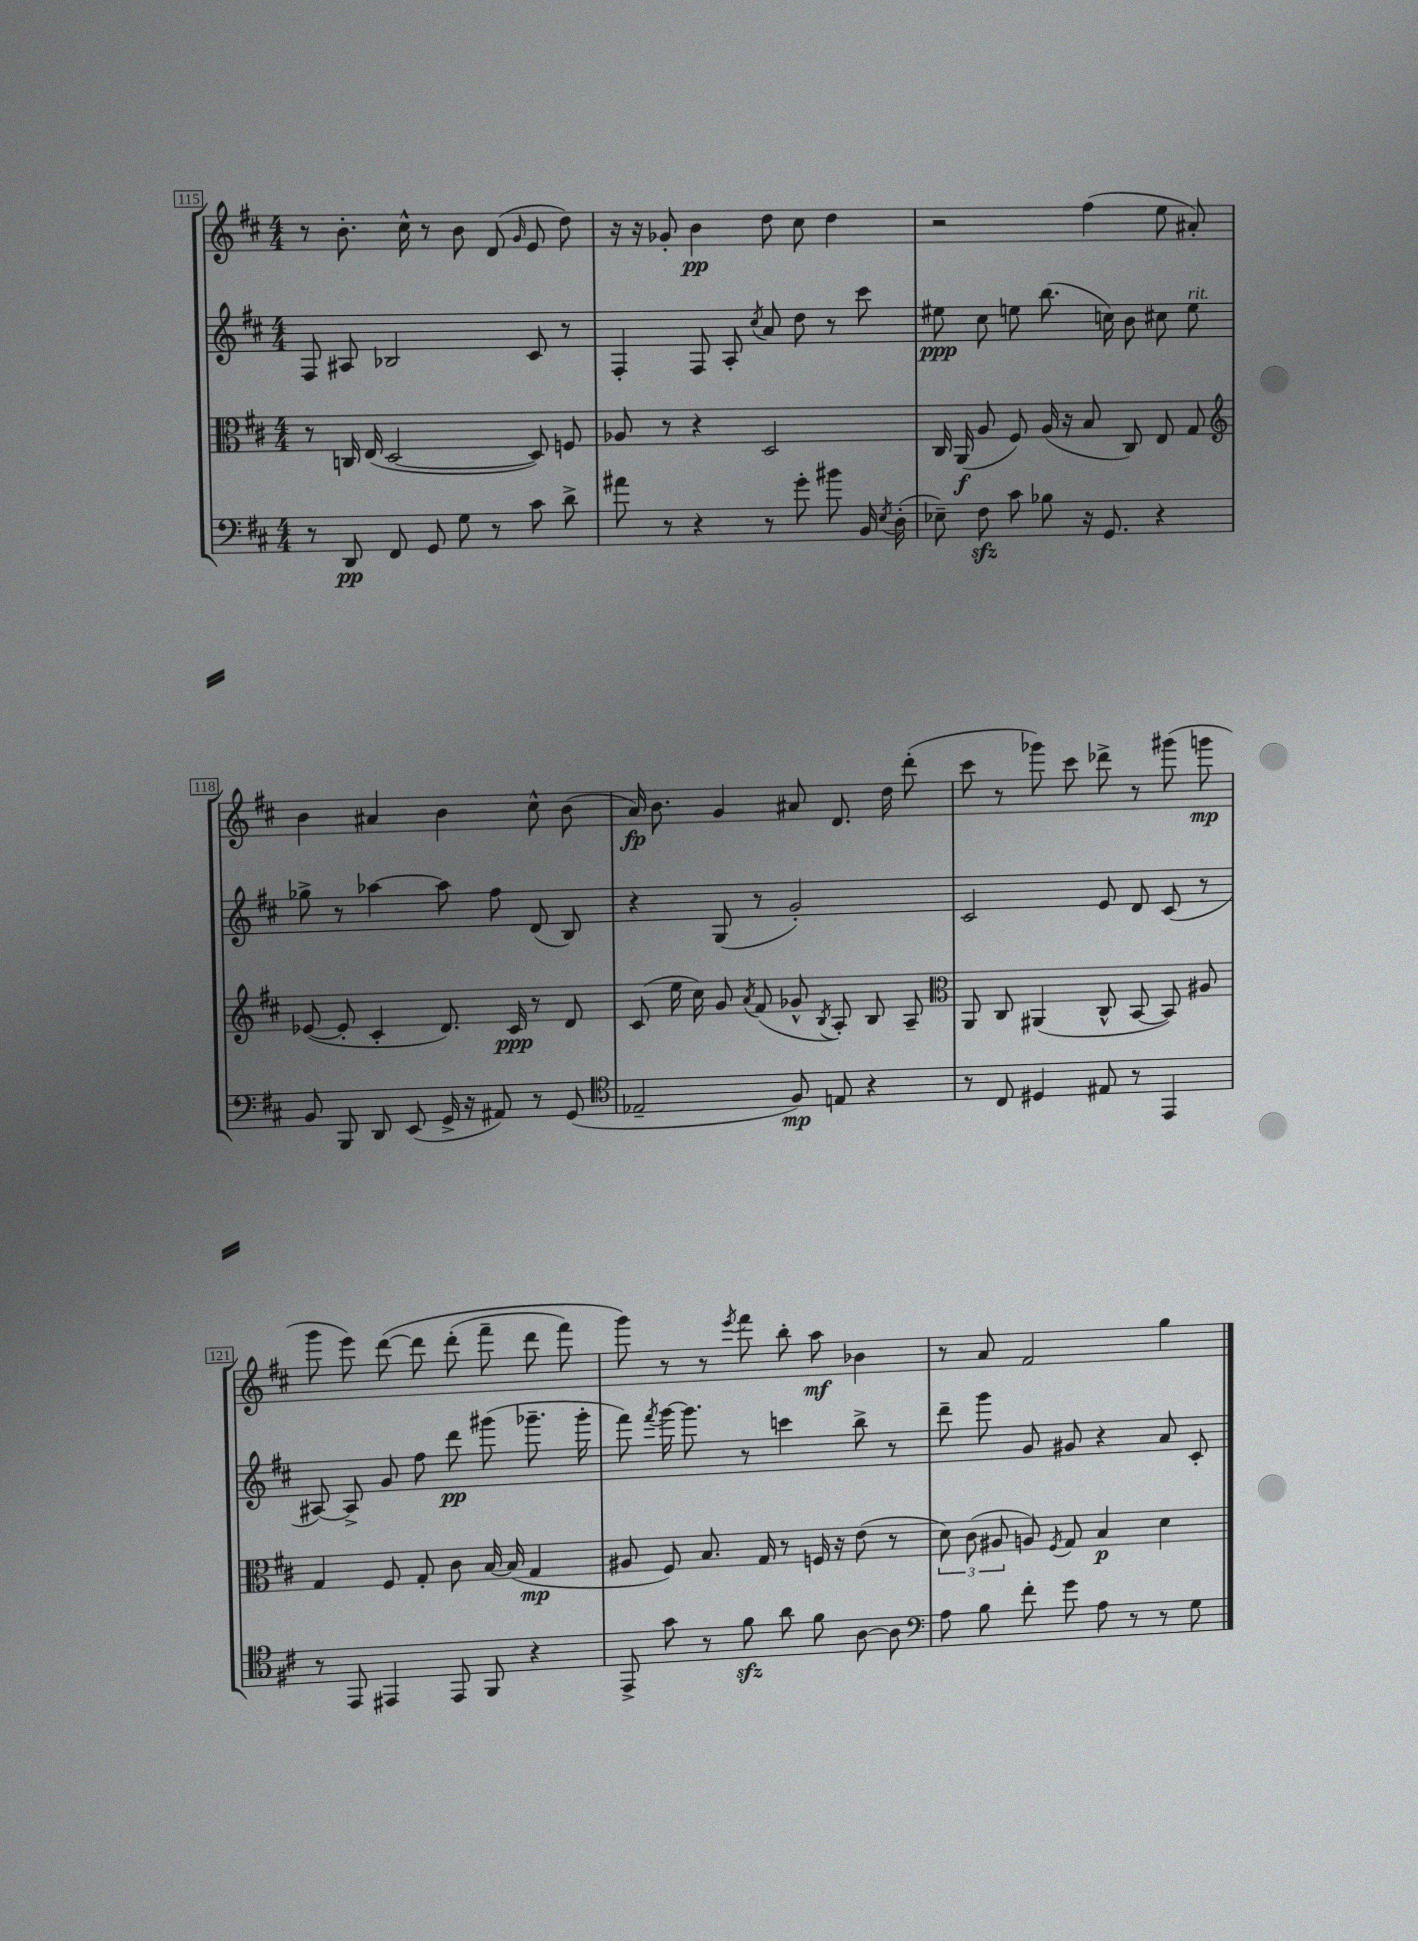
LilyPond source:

<<
\new StaffGroup <<
\new Staff = "s0" {
    \clef treble \key d \major \numericTimeSignature \time 4/4
    \autoBeamOff r8 b'8.-. cis''16-^ r8 b'8 d'8( \grace { g'16 } e'8 d''8) |
    r16 r16 ges'8-. b'4\pp d''8 cis''8 d''4 |
    r2 fis''4( e''8 ais'8-.) |
    b'4 ais'4 b'4 cis''8-^ b'8( |
    a'16\fp) b'8. g'4 ais'8 d'8. d''16 d'''8-.( |
    cis'''8 r8 ges'''8) cis'''8 des'''8-> r8 gis'''8( g'''8\mp |
    g'''8 e'''8) d'''8~\( d'''8 d'''8-.( fis'''8-- d'''8 fis'''8) |
    g'''8\) r8 r8 \acciaccatura { e'''8 } fis'''8 b''8-. a''8\mf bes'4 |
    r8 a'8 fis'2 g''4 \bar "|." |
}
\new Staff = "s1" {
    \clef treble \key d \major \numericTimeSignature \time 4/4
    \autoBeamOff fis8 ais8 bes2 cis'8 r8 |
    fis4-. fis8 a8-. \acciaccatura { cis''8 } a'8 d''8 r8 cis'''8 |
    eis''8\ppp cis''8 e''8 b''8.( c''16) b'8 cis''8 e''8^\markup { \italic "rit." } |
    ges''8-> r8 aes''4~ aes''8 fis''8 d'8( b8) |
    r4 g8( r8 g'2-.) |
    cis'2 e'8 d'8 cis'8( r8 |
    ais8~) ais8-> g'8 fis''8 d'''8\pp gis'''8( ges'''8.-- ges'''16-. |
    fis'''8) \acciaccatura { fis'''8 } g'''16~ g'''8. r8 c'''4 b''8-> r8 |
    d'''8-- g'''8 g'8 gis'8 r4 a'8 cis'8-. \bar "|." |
}
\new Staff = "s2" {
    \clef alto \key d \major \numericTimeSignature \time 4/4
    \autoBeamOff r8 c16 e16( d2~ d8) f8 |
    aes8 r8 r4 d2 |
    cis16 a,16\f( a8 fis8) a16( r16 b8 cis8) e8 g8 |
    \clef treble ees'8~( ees'8-. cis'4-. d'8.) cis'16\ppp r8 d'8 |
    cis'8( e''16 cis''16) g'8 \acciaccatura { a'8 } fis'8( ges'8-^ \acciaccatura { b8 } a8-.) b8 a8-- |
    \clef alto a,8 cis8 ais,4( cis8-^ b,8~ b,8) ais8 |
    g4 fis8 g8-. cis'8 b16~ b16( g4\mp |
    ais8 fis8) b8. g16 r8 f16 r16 e'8( r8 |
    \tuplet 3/2 { d'8) cis'8( ais8 } a8) \acciaccatura { fis8 } g8 b4\p d'4 \bar "|." |
}
\new Staff = "s3" {
    \clef bass \key d \major \numericTimeSignature \time 4/4
    \autoBeamOff r8 d,8\pp fis,8 g,8 g8 r8 cis'8 d'8-> |
    ais'8 r8 r4 r8 g'8-. bis'8 b,16 \acciaccatura { e8 } d16-.( |
    ees8--) fis8\sfz cis'8 bes8 r16 g,8. r4 |
    b,8 b,,8 d,8 e,8( g,16-> r16 ais,8) r8 g,8( |
    \clef tenor ees2-- fis8\mp) e8 r4 |
    r8 cis8 dis4 eis8 r8 e,4 |
    r8 e,8 eis,4 eis,8 fis,8 r4 |
    e,8-> g'8 r8 fis'8\sfz a'8 fis'8 a8~ a8 |
    \clef bass a8 b8 fis'8-. g'8 a8 r8 r8 g8 \bar "|." |
}
>>
>>
\layout { \context { \Score currentBarNumber = #115 \override BarNumber.stencil = #(make-stencil-boxer 0.1 0.3 ly:text-interface::print) } }
